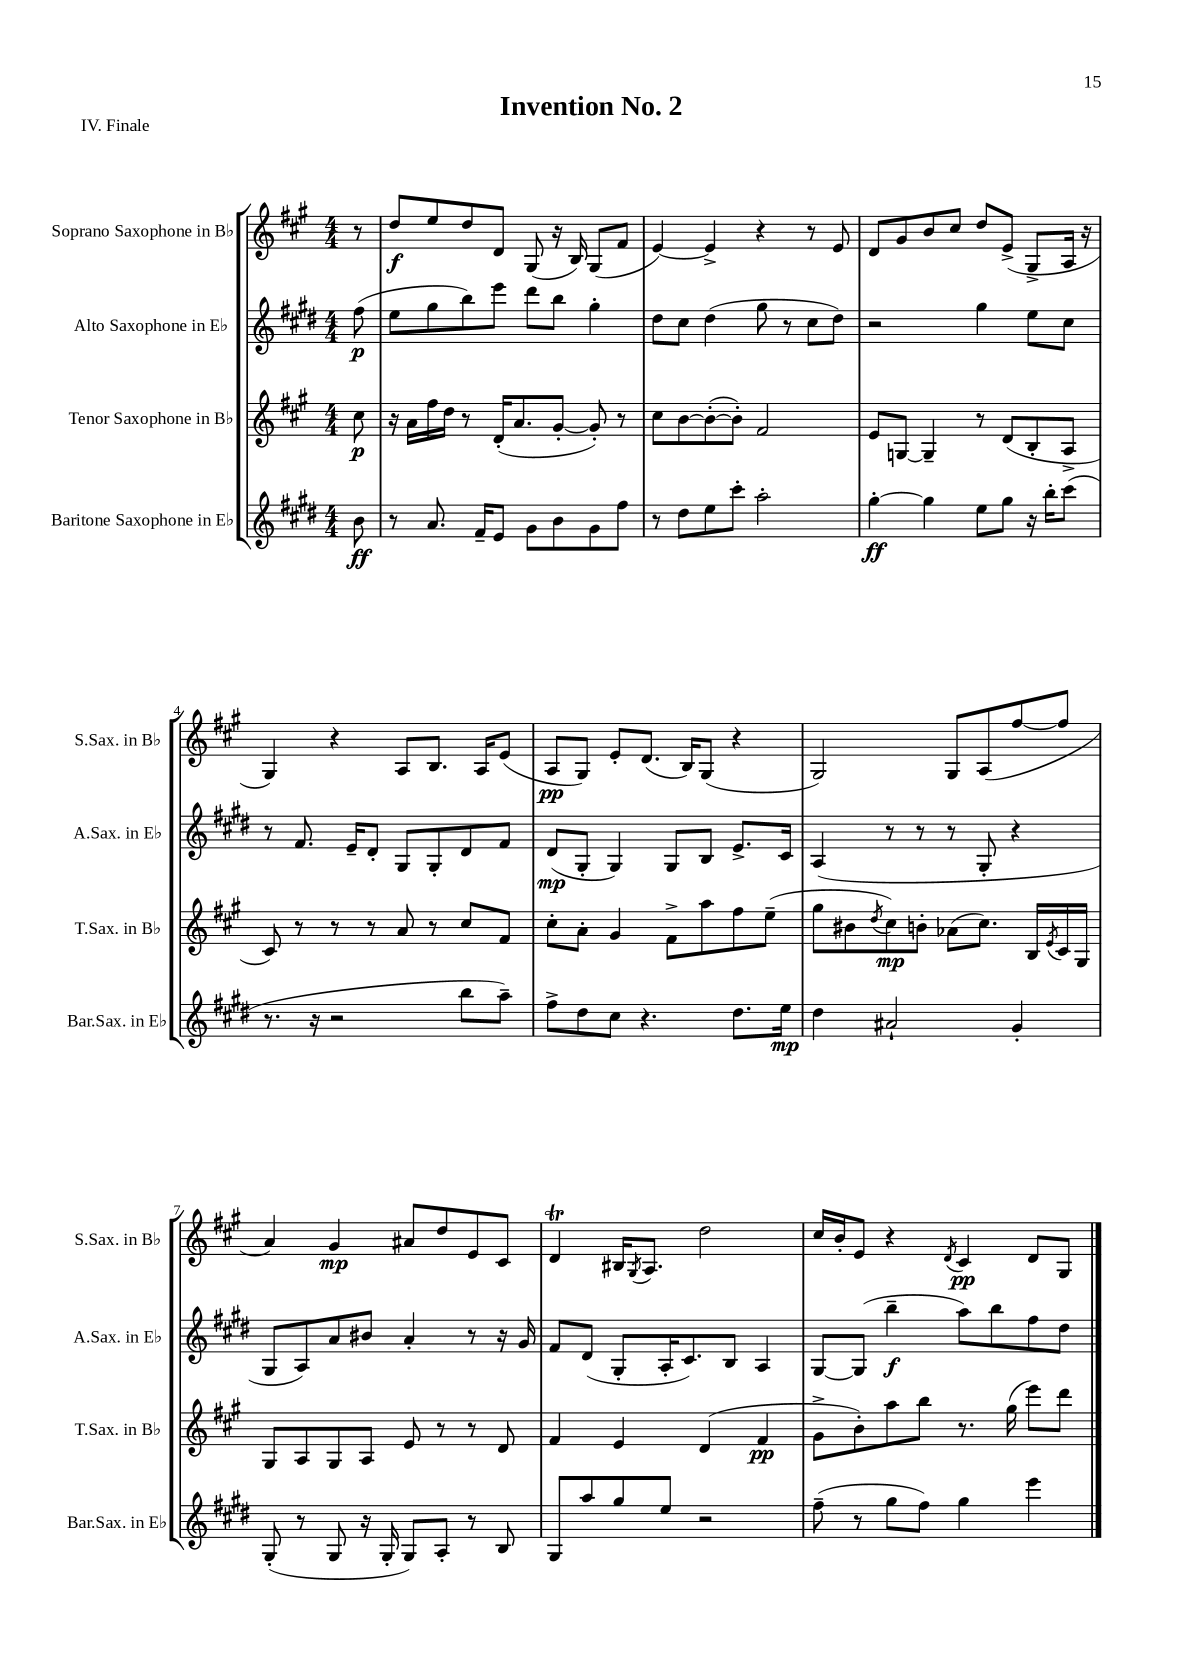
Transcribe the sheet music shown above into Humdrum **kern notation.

**kern	**dynam	**kern	**dynam	**kern	**dynam	**kern	**dynam
*part4	*part4	*part3	*part3	*part2	*part2	*part1	*part1
*staff4	*staff4	*staff3	*staff3	*staff2	*staff2	*staff1	*staff1
*I"Baritone Saxophone in E♭	*	*I"Tenor Saxophone in B♭	*	*I"Alto Saxophone in E♭	*	*I"Soprano Saxophone in B♭	*
*I'Bar.Sax. in E♭	*	*I'T.Sax. in B♭	*	*I'A.Sax. in E♭	*	*I'S.Sax. in B♭	*
*clefG2	*	*clefG2	*	*clefG2	*	*clefG2	*
*k[f#c#g#d#]	*	*k[f#c#g#]	*	*k[f#c#g#d#]	*	*k[f#c#g#]	*
*M4/4	*	*M4/4	*	*M4/4	*	*M4/4	*
=	=	=	=	=	=	=	=
8b\	ff	8cc#\	p	(8ff#\	p	8r	.
=1	=1	=1	=1	=1	=1	=1	=1
8r	.	16r	.	8ee\L	.	8dd/L	f
.	.	16a\LL	.	.	.	.	.
8.a/	.	16ff#\	.	8gg#\	.	8ee/	.
.	.	16dd\JJ	.	.	.	.	.
.	.	8r	.	8bb\)	.	8dd/	.
16f#~/KL	.	.	.	.	.	.	.
8e/J	.	(16d'/KL	.	8eee\J	.	8d/J	.
.	.	8.a/	.	.	.	.	.
8g#\L	.	.	.	8ddd#\L	.	(8G#/	.
8b\	.	[8g#'/J	.	8bb\J	.	16r	.
.	.	.	.	.	.	16B/)	.
8g#\	.	8g#'/])	.	4gg#'\	.	(8G#/L	.
8ff#\J	.	8r	.	.	.	8f#/J	.
=2	=2	=2	=2	=2	=2	=2	=2
8r	.	8cc#\L	.	8dd#\L	.	[4e/)	.
8dd#\L	.	[8b\	.	8cc#\J	.	.	.
8ee\	.	(8b'\_	.	(4dd#\	.	4e^/]	.
8ccc#'\J	.	8b'\J])	.	.	.	.	.
2aa'\	.	2f#/	.	8gg#\	.	4r	.
.	.	.	.	8r	.	.	.
.	.	.	.	8cc#\L	.	8r	.
.	.	.	.	8dd#\J)	.	8e/	.
=3	=3	=3	=3	=3	=3	=3	=3
[4gg#'\	ff	8e/L	.	2r	.	8d/L	.
.	.	[8Gn/J	.	.	.	8g#/	.
4gg#\]	.	4G~/]	.	.	.	8b/	.
.	.	.	.	.	.	8cc#/J	.
8ee\L	.	8r	.	4gg#\	.	8dd/L	.
8gg#\J	.	(8d/L	.	.	.	(8e^/J	.
16r	.	8B'/	.	8ee\L	.	8G#^/L	.
16bb'\KL	.	.	.	.	.	.	.
(8ccc#\J	.	8A^/J	.	8cc#\J	.	16A/Jk	.
.	.	.	.	.	.	16r	.
!!LO:LB:g=z
=4	=4	=4	=4	=4	=4	=4	=4
8.r	.	8c#/)	.	8r	.	4G#/)	.
.	.	8r	.	8.f#/	.	.	.
16r	.	.	.	.	.	.	.
2r	.	8r	.	.	.	4r	.
.	.	.	.	16e~/KL	.	.	.
.	.	8r	.	8d#'/J	.	.	.
.	.	8a/	.	8G#/L	.	8A/L	.
.	.	8r	.	8G#'/	.	8.B/J	.
8bb\L	.	8cc#/L	.	8d#/	.	.	.
.	.	.	.	.	.	16A/KL	.
8aa~\J)	.	8f#/J	.	8f#/J	.	(8e/J	.
=5	=5	=5	=5	=5	=5	=5	=5
8ff#^\L	.	8cc#'\L	.	(8d#/L	mp	8A/L	pp
8dd#\	.	8a'\J	.	8G#'/J	.	8G#/J)	.
8cc#\J	.	4g#/	.	4G#/)	.	8e'/L	.
4.r	.	.	.	.	.	(8.d/J	.
.	.	8f#^\L	.	8G#/L	.	.	.
.	.	.	.	.	.	16B/KL)	.
.	.	8aa\	.	8B/J	.	(8G#/J	.
8.dd#\L	.	8ff#\	.	8.e^/L	.	4r	.
.	.	(8ee~\J	.	.	.	.	.
16ee\Jk	mp	.	.	16c#/Jk	.	.	.
=6	=6	=6	=6	=6	=6	=6	=6
4dd#\	.	8gg#\L	.	(4A/	.	2G#/)	.
.	.	8b#X\	.	.	.	.	.
.	.	8qdd/	.	.	.	.	.
2a#X`/	.	8cc#\)	mp	8r	.	.	.
.	.	8bn'\J	.	8r	.	.	.
.	.	(8a-X\L	.	8r	.	8G#/L	.
.	.	8.cc#\J)	.	8G#'/	.	(8A/	.
4g#'/	.	.	.	4r	.	[8ff#/	.
.	.	16B/LL	.	.	.	.	.
.	.	8qe/	.	.	.	.	.
.	.	16c#/	.	.	.	8ff#/J]	.
.	.	16G#/JJ	.	.	.	.	.
!!LO:LB:g=z
=7	=7	=7	=7	=7	=7	=7	=7
(8G#'/	.	8G#/L	.	8G#/L	.	4a/)	.
8r	.	8A/	.	8A/)	.	.	.
8G#/	.	8G#/	.	8a/	.	4g#/	mp
16r	.	8A/J	.	8b#X/J	.	.	.
16G#'/	.	.	.	.	.	.	.
8G#/L)	.	8e/	.	4a'/	.	8a#X/L	.
8A'/J	.	8r	.	.	.	8dd/	.
8r	.	8r	.	8r	.	8e/	.
8B/	.	8d/	.	16r	.	8c#/J	.
.	.	.	.	16g#/	.	.	.
=8	=8	=8	=8	=8	=8	=8	=8
8G#/L	.	4f#/	.	8f#/L	.	4dT/	.
8aa/	.	.	.	(8d#/J	.	.	.
8gg#/	.	4e/	.	8G#'/L	.	16B#X/KL	.
.	.	.	.	.	.	8qG#/	.
.	.	.	.	.	.	8.A/J	.
8ee/J	.	.	.	16A'/K	.	.	.
.	.	.	.	8.c#/)	.	.	.
2r	.	(4d/	.	.	.	2dd\	.
.	.	.	.	8B/J	.	.	.
.	.	4f#/	pp	4A/	.	.	.
=9	=9	=9	=9	=9	=9	=9	=9
(8ff#~\	.	8g#^\L	.	[8G#/L	.	16cc#/LL	.
.	.	.	.	.	.	16b'/J	.
8r	.	8b'\)	.	(8G#/J]	.	8e/J	.
8gg#\L	.	8aa\	.	4bb~\	f	4r	.
8ff#\J)	.	8bb\J	.	.	.	.	.
.	.	.	.	.	.	8qd/	.
4gg#\	.	8.r	.	8aa\L)	.	4c#/	pp
.	.	.	.	8bb\	.	.	.
.	.	(16gg#\	.	.	.	.	.
4eee\	.	8eee\L)	.	8ff#\	.	8d/L	.
.	.	8ddd\J	.	8dd#\J	.	8G#/J	.
==	==	==	==	==	==	==	==
*-	*-	*-	*-	*-	*-	*-	*-
